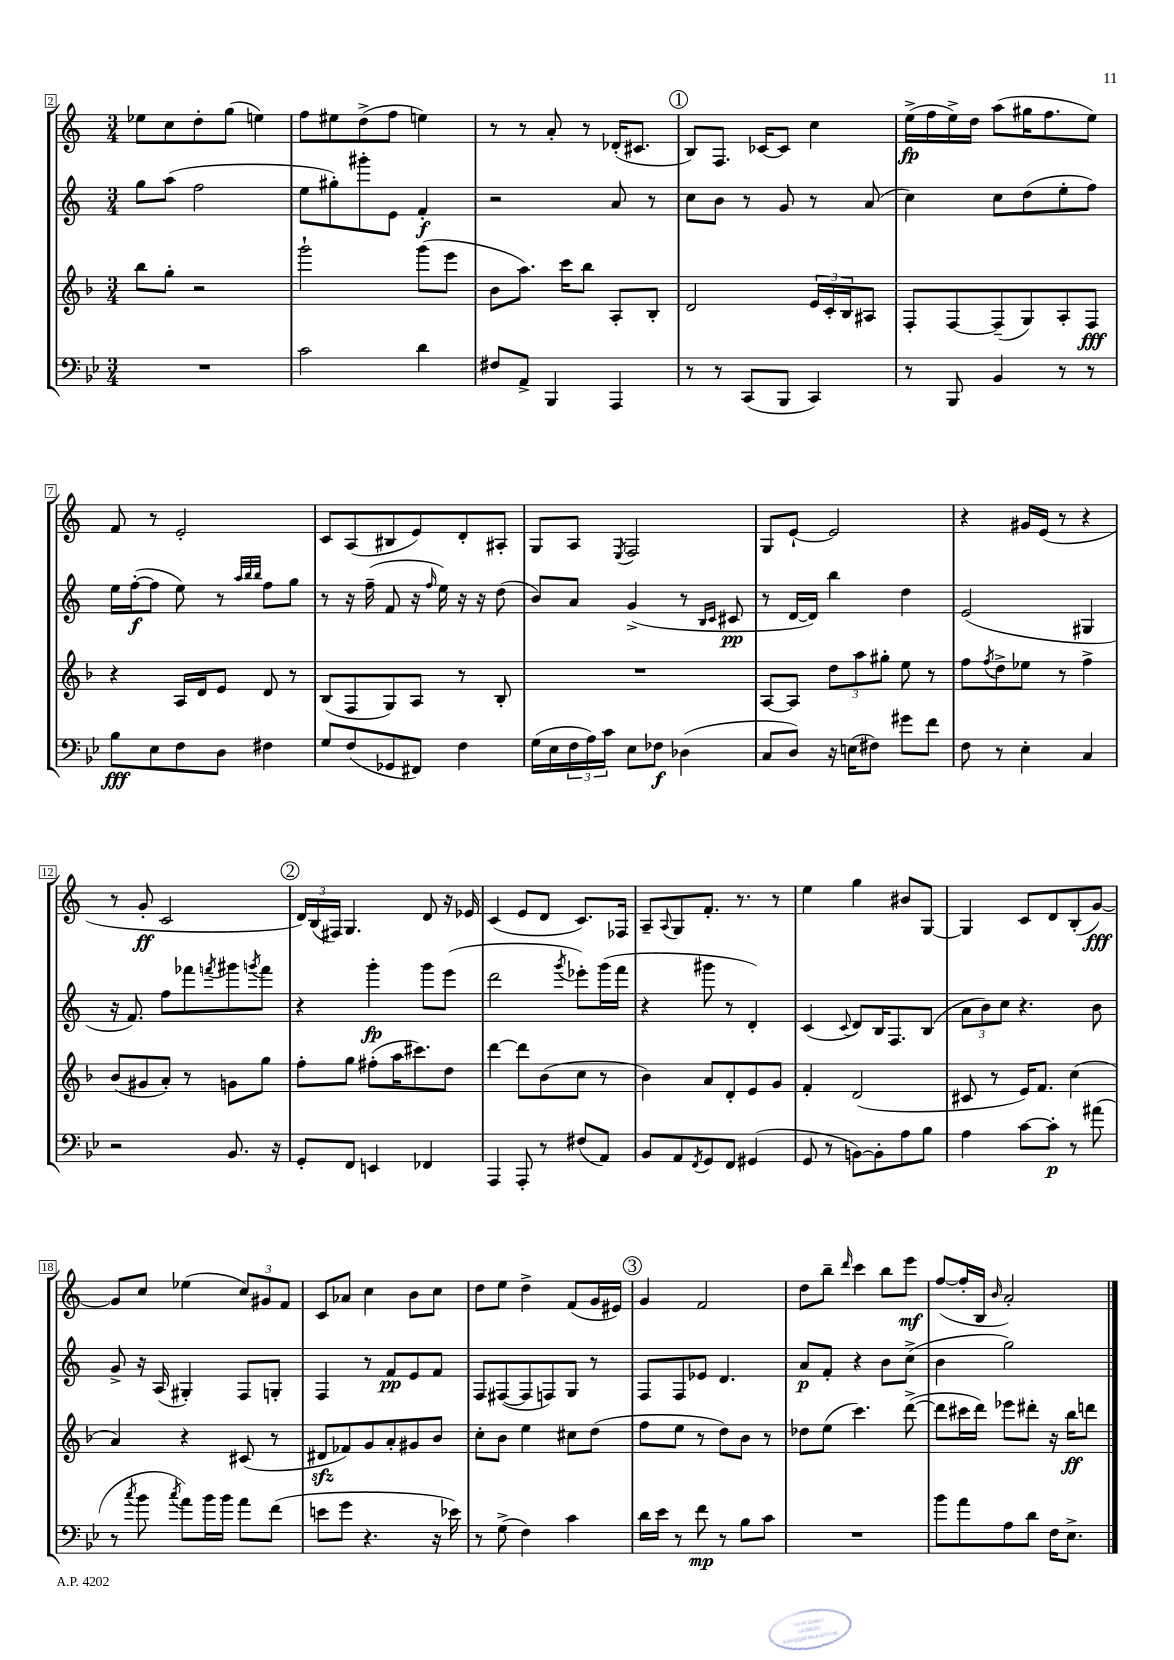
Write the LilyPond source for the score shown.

<<
\new StaffGroup <<
\new Staff = "s0" {
    \clef treble \key c \major \numericTimeSignature \time 3/4
    ees''8 c''8 d''8-. g''8( e''4) |
    f''8 eis''8 d''8->( f''8 e''4) |
    r8 r8 a'8-. r8 des'16-.( cis'8. |
    \mark \markup { \circle "1" } b8) f8. ces'16~ ces'8 c''4 |
    e''16->\fp( f''16 e''16->) d''16 a''8( gis''16 f''8. e''8) |
    f'8 r8 e'2-. |
    c'8 a8( bis8 e'8) d'8-. ais8-. |
    g8 a8 \acciaccatura { e8 } f2 |
    g8 e'8~-! e'2 |
    r4 gis'16 e'16( r8 r4 |
    r8 g'8-.\ff c'2 |
    \mark \markup { \circle "2" } \tuplet 3/2 { d'16) b16( fis16) } g4. d'8 r16 ees'16 |
    c'4( e'8 d'8 c'8.) fes16 |
    a8-- \appoggiatura { a8 } g8 f'8.-. r8. r8 |
    e''4 g''4 bis'8 g8~ |
    g4 c'8 d'8 b8-.( g'8~\fff) |
    g'8 c''8 ees''4( \tuplet 3/2 { c''8) gis'8 f'8 } |
    c'8 aes'8 c''4 b'8 c''8 |
    d''8 e''8 d''4-> f'8( g'16 eis'16) |
    \mark \markup { \circle "3" } g'4 f'2 |
    d''8 b''8-- \grace { d'''16 } c'''4 b''8 e'''8\mf |
    f''8~( f''16-. b16 \grace { b'16 } a'2-.) \bar "|." |
}
\new Staff = "s1" {
    \clef treble \key c \major \numericTimeSignature \time 3/4
    g''8 a''8( f''2 |
    e''8 gis''8-.) gis'''8-. e'8 f'4-.\f |
    r2 a'8 r8 |
    \mark \markup { \circle "1" } c''8 b'8 r8 g'8 r8 a'8( |
    c''4) c''8 d''8( e''8-. f''8) |
    e''16 f''16~-.\f( f''8 e''8) r8 \grace { a''32 b''32 b''32 } f''8 g''8 |
    r8 r16 f''16--( f'8 r16 \grace { f''16 } e''16) r16 r16 d''8( |
    b'8) a'8 g'4->( r8 \grace { b16 c'16 } cis'8\pp |
    r8 d'16~ d'16) b''4 d''4 |
    e'2( gis4 |
    r16 f'8.) f''8 fes'''8 \acciaccatura { f'''8 } gis'''8 \acciaccatura { g'''8 } f'''8 |
    \mark \markup { \circle "2" } r4 g'''4-.\fp g'''8 e'''8( |
    d'''2 \acciaccatura { g'''8 } ees'''8-.) g'''16( f'''16 |
    r4 gis'''8 r8 d'4-.) |
    c'4( \appoggiatura { c'8 } d'8) b16 f8. b8( |
    \tuplet 3/2 { a'8 b'8) c''8 } r4. b'8 |
    g'8-> r16 a16( gis4-.) f8 g8-. |
    f4 r8 f'8\pp e'8 f'8 |
    f8 fis8~( fis8 f8) g8 r8 |
    \mark \markup { \circle "3" } f8 f8 ees'8 d'4. |
    a'8\p f'8-. r4 b'8 c''8->( |
    b'4 g''2) \bar "|." |
}
\new Staff = "s2" {
    \clef treble \key f \major \numericTimeSignature \time 3/4
    bes''8 g''8-. r2 |
    g'''2-! g'''8( e'''8 |
    bes'8 a''8.) c'''16 bes''8 a8-. bes8-. |
    \mark \markup { \circle "1" } d'2 \tuplet 3/2 { e'16 c'16-. bes16 } ais8 |
    f8-. f8~ f8--( g8) a8-. f8\fff |
    r4 a16 d'16 e'8 d'8 r8 |
    bes8( f8 g8) a8 r8 bes8-. |
    R2. |
    a8~ a8 \tuplet 3/2 { d''8 a''8 gis''8-. } e''8 r8 |
    f''8 \acciaccatura { f''8 } d''8-> ees''8 r8 f''4-> |
    bes'8( gis'8 a'8-.) r8 g'8 g''8 |
    \mark \markup { \circle "2" } f''8-. g''8 fis''8-.( a''16 cis'''8.) d''8 |
    d'''4~ d'''8 bes'8( c''8 r8 |
    bes'4) a'8 d'8-. e'8 g'8 |
    f'4-. d'2( |
    cis'8 r8 e'16) f'8. c''4( |
    a'4) r4 cis'8( r8 |
    dis'8\sfz fes'8) g'8 a'8-. gis'8 bes'8 |
    c''8-. bes'8 e''4 cis''8 d''8( |
    \mark \markup { \circle "3" } f''8 e''8 r8 d''8) bes'8 r8 |
    des''8 e''8( c'''4.) d'''8~->( |
    d'''8 cis'''16 d'''16) ees'''8 dis'''8-. r16 bes''16\ff d'''8 \bar "|." |
}
\new Staff = "s3" {
    \clef bass \key bes \major \numericTimeSignature \time 3/4
    R2. |
    c'2 d'4 |
    fis8 a,8-> bes,,4 a,,4 |
    \mark \markup { \circle "1" } r8 r8 c,8( bes,,8 c,4) |
    r8 bes,,8 bes,4 r8 r8 |
    bes8\fff ees8 f8 d8 fis4 |
    g8 f8( ges,8 fis,8) f4 |
    g16( ees16 \tuplet 3/2 { f16 a16) c'16 } ees8 fes8\f des4( |
    c8 d8) r16 e16( fis8) gis'8 f'8 |
    f8 r8 ees4-. c4 |
    r2 bes,8. r16 |
    \mark \markup { \circle "2" } g,8-. f,8 e,4 fes,4 |
    a,,4 a,,8-. r8 fis8( a,8) |
    bes,8 a,8 \acciaccatura { f,8 } g,8 f,8 gis,4( |
    g,8 r8 b,8~) b,8-. a8 bes8 |
    a4 c'8~ c'8-.\p r8 ais'8( |
    r8 \acciaccatura { c''8 } bes'8 \acciaccatura { c''8 } a'8) bes'16 bes'16 a'8 f'8( |
    e'8 g'8 r4. r16 ees'16) |
    r8 g8->( f4) c'4 |
    \mark \markup { \circle "3" } d'16 ees'16 r8 f'8\mp r8 bes8 c'8 |
    R2. |
    bes'8 a'8 a8 d'8 f16 ees8.-> \bar "|." |
}
>>
>>
\layout { \context { \Score currentBarNumber = #2 \override BarNumber.stencil = #(make-stencil-boxer 0.1 0.3 ly:text-interface::print) } }
